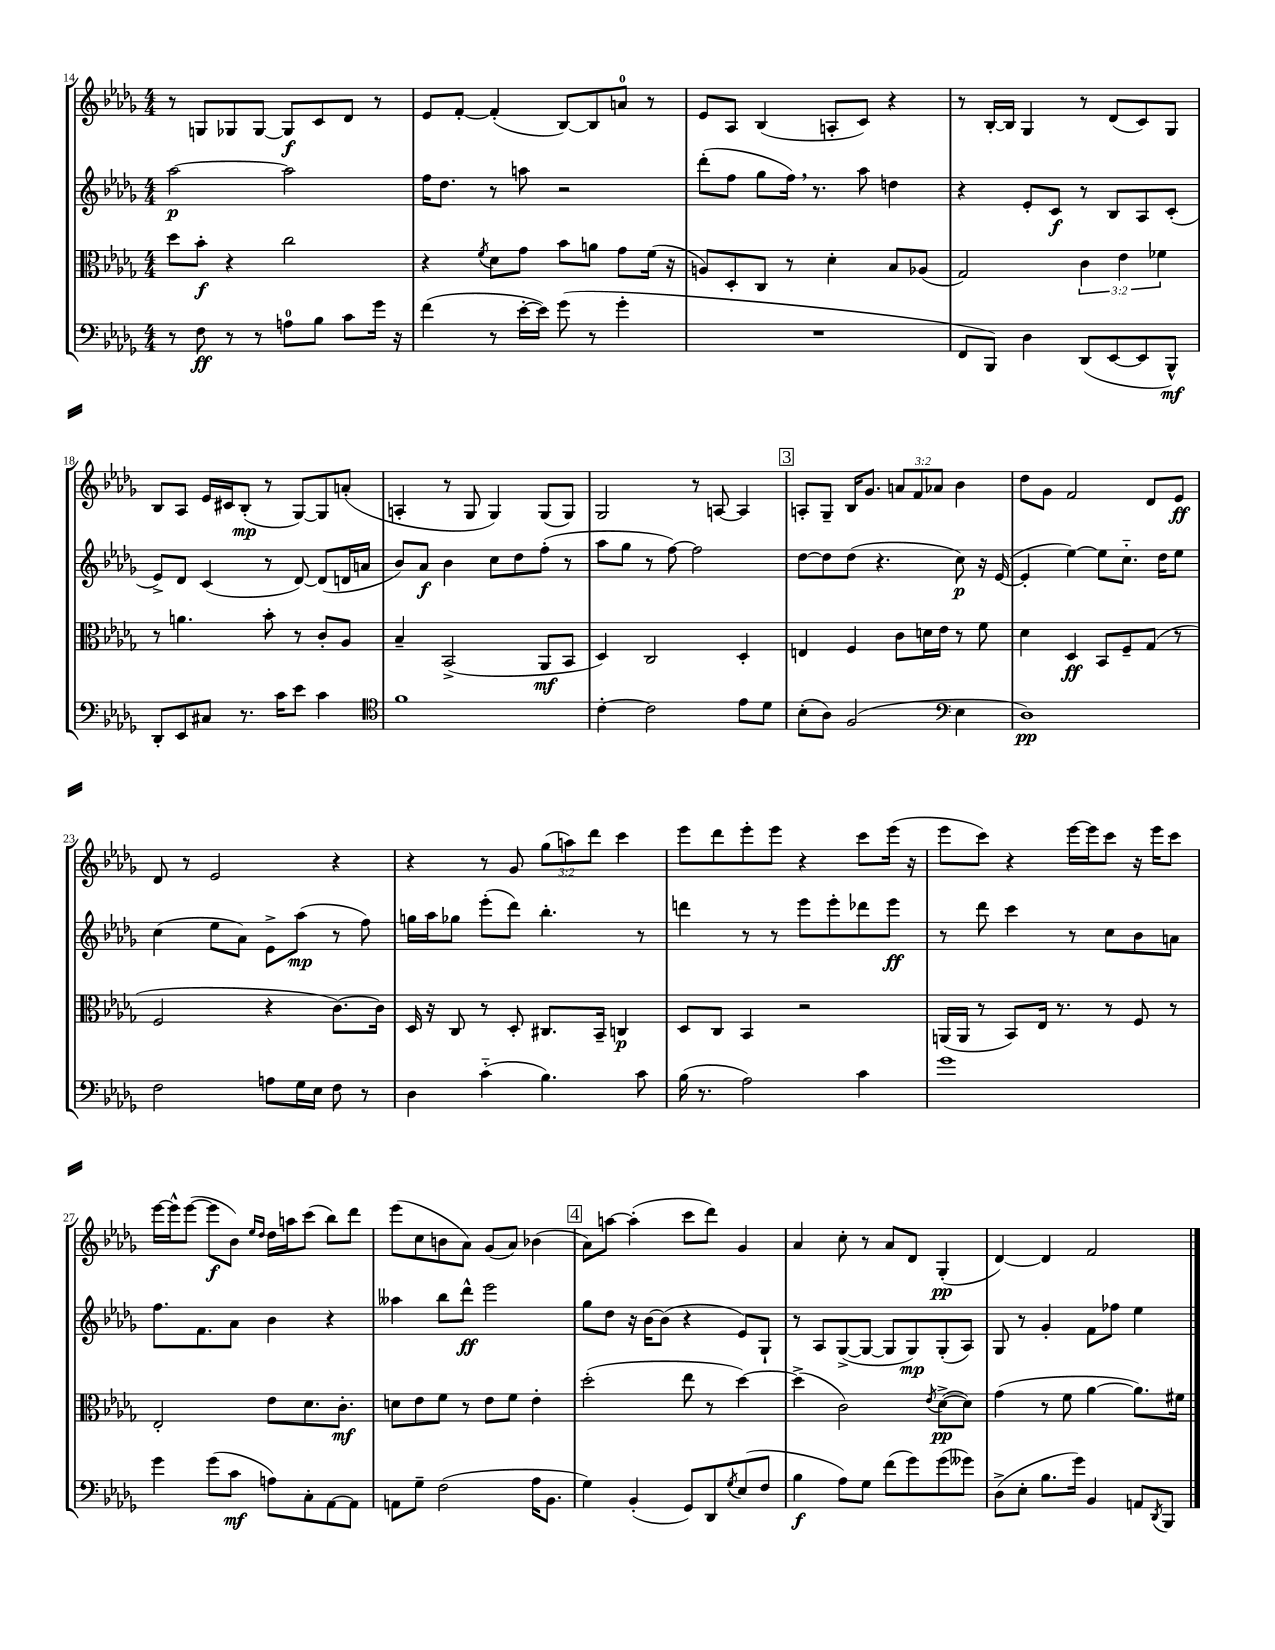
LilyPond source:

<<
\new StaffGroup <<
\new Staff = "s0" {
    \clef treble \key des \major \numericTimeSignature \time 4/4 \override Staff.TupletNumber.text = #tuplet-number::calc-fraction-text
    r8 g8 ges8 ges8~ ges8\f c'8 des'8 r8 |
    ees'8 f'8~-. f'4-.( bes8~) bes8 a'8-0 r8 |
    ees'8 aes8 bes4( a8-. c'8) r4 |
    r8 bes16~-. bes16 ges4 r8 des'8( c'8) ges8 |
    bes8 aes8 ees'16 cis'16 bes8-.\mp( r8 ges8~) ges8 a'8-.( |
    a4-. r8 ges8 ges4) ges8( ges8) |
    ges2 r8 a8~ a4 |
    \mark \markup { \box "3" } a8-. ges8-- bes16 ges'8. \tuplet 3/2 { a'8 f'8 aes'8 } bes'4 |
    des''8 ges'8 f'2 des'8 ees'8\ff |
    des'8 r8 ees'2 r4 |
    r4 r8 ges'8 \tuplet 3/2 { ges''8( a''8) des'''8 } c'''4 |
    ees'''8 des'''8 ees'''8-. ees'''8 r4 c'''8 ees'''16( r16 |
    ees'''8 c'''8) r4 ees'''16~ ees'''16 c'''8 r16 ees'''16 c'''8 |
    ees'''16~ ees'''16-^ ees'''8~( ees'''8\f bes'8) \grace { ees''16 des''16 } des''16 a''16 c'''8( bes''8) des'''8 |
    ees'''8( c''8 b'8 aes'8) ges'8( aes'8) bes'4( |
    \mark \markup { \box "4" } aes'8) a''8~ a''4-.( c'''8 des'''8) ges'4 |
    aes'4 c''8-. r8 aes'8 des'8 ges4-.\pp( |
    des'4~) des'4 f'2 \bar "|." |
}
\new Staff = "s1" {
    \clef treble \key des \major \numericTimeSignature \time 4/4
    aes''2~\p aes''2 |
    f''16 des''8. r8 a''8 r2 |
    des'''8-.( f''8 ges''8 f''16) \breathe r8. aes''8 d''4 |
    r4 ees'8-. c'8\f r8 bes8 aes8 c'8-.( |
    ees'8->) des'8 c'4( r8 des'8~) des'8( d'16 a'16 |
    bes'8) aes'8\f bes'4 c''8 des''8 f''8-.( r8 |
    aes''8 ges''8 r8 f''8~) f''2 |
    \mark \markup { \box "3" } des''8~ des''8 des''8( r4. c''8\p) r16 ees'16~( |
    ees'4-. ees''4~) ees''8 c''8.-_ des''16 ees''8 |
    c''4( ees''8 aes'8) ees'8-> aes''8\mp( r8 f''8) |
    g''16 aes''16 ges''8 ees'''8-.( des'''8) bes''4.-. r8 |
    d'''4 r8 r8 ees'''8 ees'''8-. des'''8 ees'''8\ff |
    r8 des'''8 c'''4 r8 c''8 bes'8 a'8 |
    f''8. f'8. aes'8 bes'4 r4 |
    aeses''4 bes''8 des'''8-^\ff ees'''2 |
    \mark \markup { \box "4" } ges''8 des''8 r16 bes'16~ bes'8( r4 ees'8) ges8-! |
    r8 aes8 ges8~->( ges8~ ges8 ges8\mp) ges8-.( aes8) |
    ges8 r8 ges'4-. f'8 fes''8 ees''4 \bar "|." |
}
\new Staff = "s2" {
    \clef alto \key des \major \numericTimeSignature \time 4/4 \override Staff.TupletNumber.text = #tuplet-number::calc-fraction-text
    des''8 bes'8-.\f r4 c''2 |
    r4 \acciaccatura { f'8 } des'8 ges'8 bes'8 a'8 ges'8 f'16( r16 |
    a8) des8-. c8 r8 des'4-. bes8 aes8( |
    ges2) \tuplet 3/2 { c'4 ees'4 fes'4 } |
    r8 a'4. bes'8-. r8 c'8-. aes8 |
    bes4-- bes,2->( aes,8\mf bes,8 |
    des4) c2 des4-. |
    \mark \markup { \box "3" } e4 f4 c'8 d'16 ees'16 r8 f'8 |
    des'4 des4\ff bes,8 f8-- ges8( r8 |
    f2 r4 c'8.~) c'16 |
    des16 r16 c8 r8 des8-. cis8. bes,16-- c4\p |
    des8 c8 bes,4 r2 |
    a,16( a,16 r8 bes,8) ees16 r8. r8 f8 r8 |
    ees2-. ees'8 des'8. c'8.-.\mf |
    d'8 ees'8 f'8 r8 ees'8 f'8 ees'4-. |
    \mark \markup { \box "4" } des''2-.( ees''8 r8 des''4~) |
    des''4->( c'2) \acciaccatura { ees'8 } des'8~->\pp( des'8) |
    ges'4( r8 f'8 aes'4~ aes'8.) fis'16 \bar "|." |
}
\new Staff = "s3" {
    \clef bass \key des \major \numericTimeSignature \time 4/4
    r8 f8\ff r8 r8 a8-0 bes8 c'8 ges'16 r16 |
    f'4( r8 ees'16~-. ees'16) ges'8( r8 ges'4-. |
    R1 |
    f,8 bes,,8) des4 des,8( ees,8~ ees,8 bes,,8-^\mf) |
    des,8-. ees,8 cis8 r8. c'16 ees'8 c'4 |
    \clef tenor f'1 |
    c'4~-. c'2 ees'8 des'8 |
    \mark \markup { \box "3" } bes8-.( aes8) f2( \clef bass ees4 |
    des1\pp) |
    f2 a8 ges16 ees16 f8 r8 |
    des4 c'4-_( bes4.) c'8 |
    bes16( r8. aes2) c'4 |
    ges'1 |
    ges'4 ges'8( c'8\mf a8) c8-. aes,8~ aes,8 |
    a,8 ges8-- f2( aes16 bes,8. |
    \mark \markup { \box "4" } ges4) bes,4-.( ges,8) des,8 \acciaccatura { ges8 } ees8( f8 |
    bes4\f aes8) ges8 f'8( ges'8) ges'8( geses'8) |
    des8->( ees8-. bes8. ges'16) bes,4 a,8 \acciaccatura { des,8 } bes,,8 \bar "|." |
}
>>
>>
\layout { \context { \Score currentBarNumber = #14 } }
